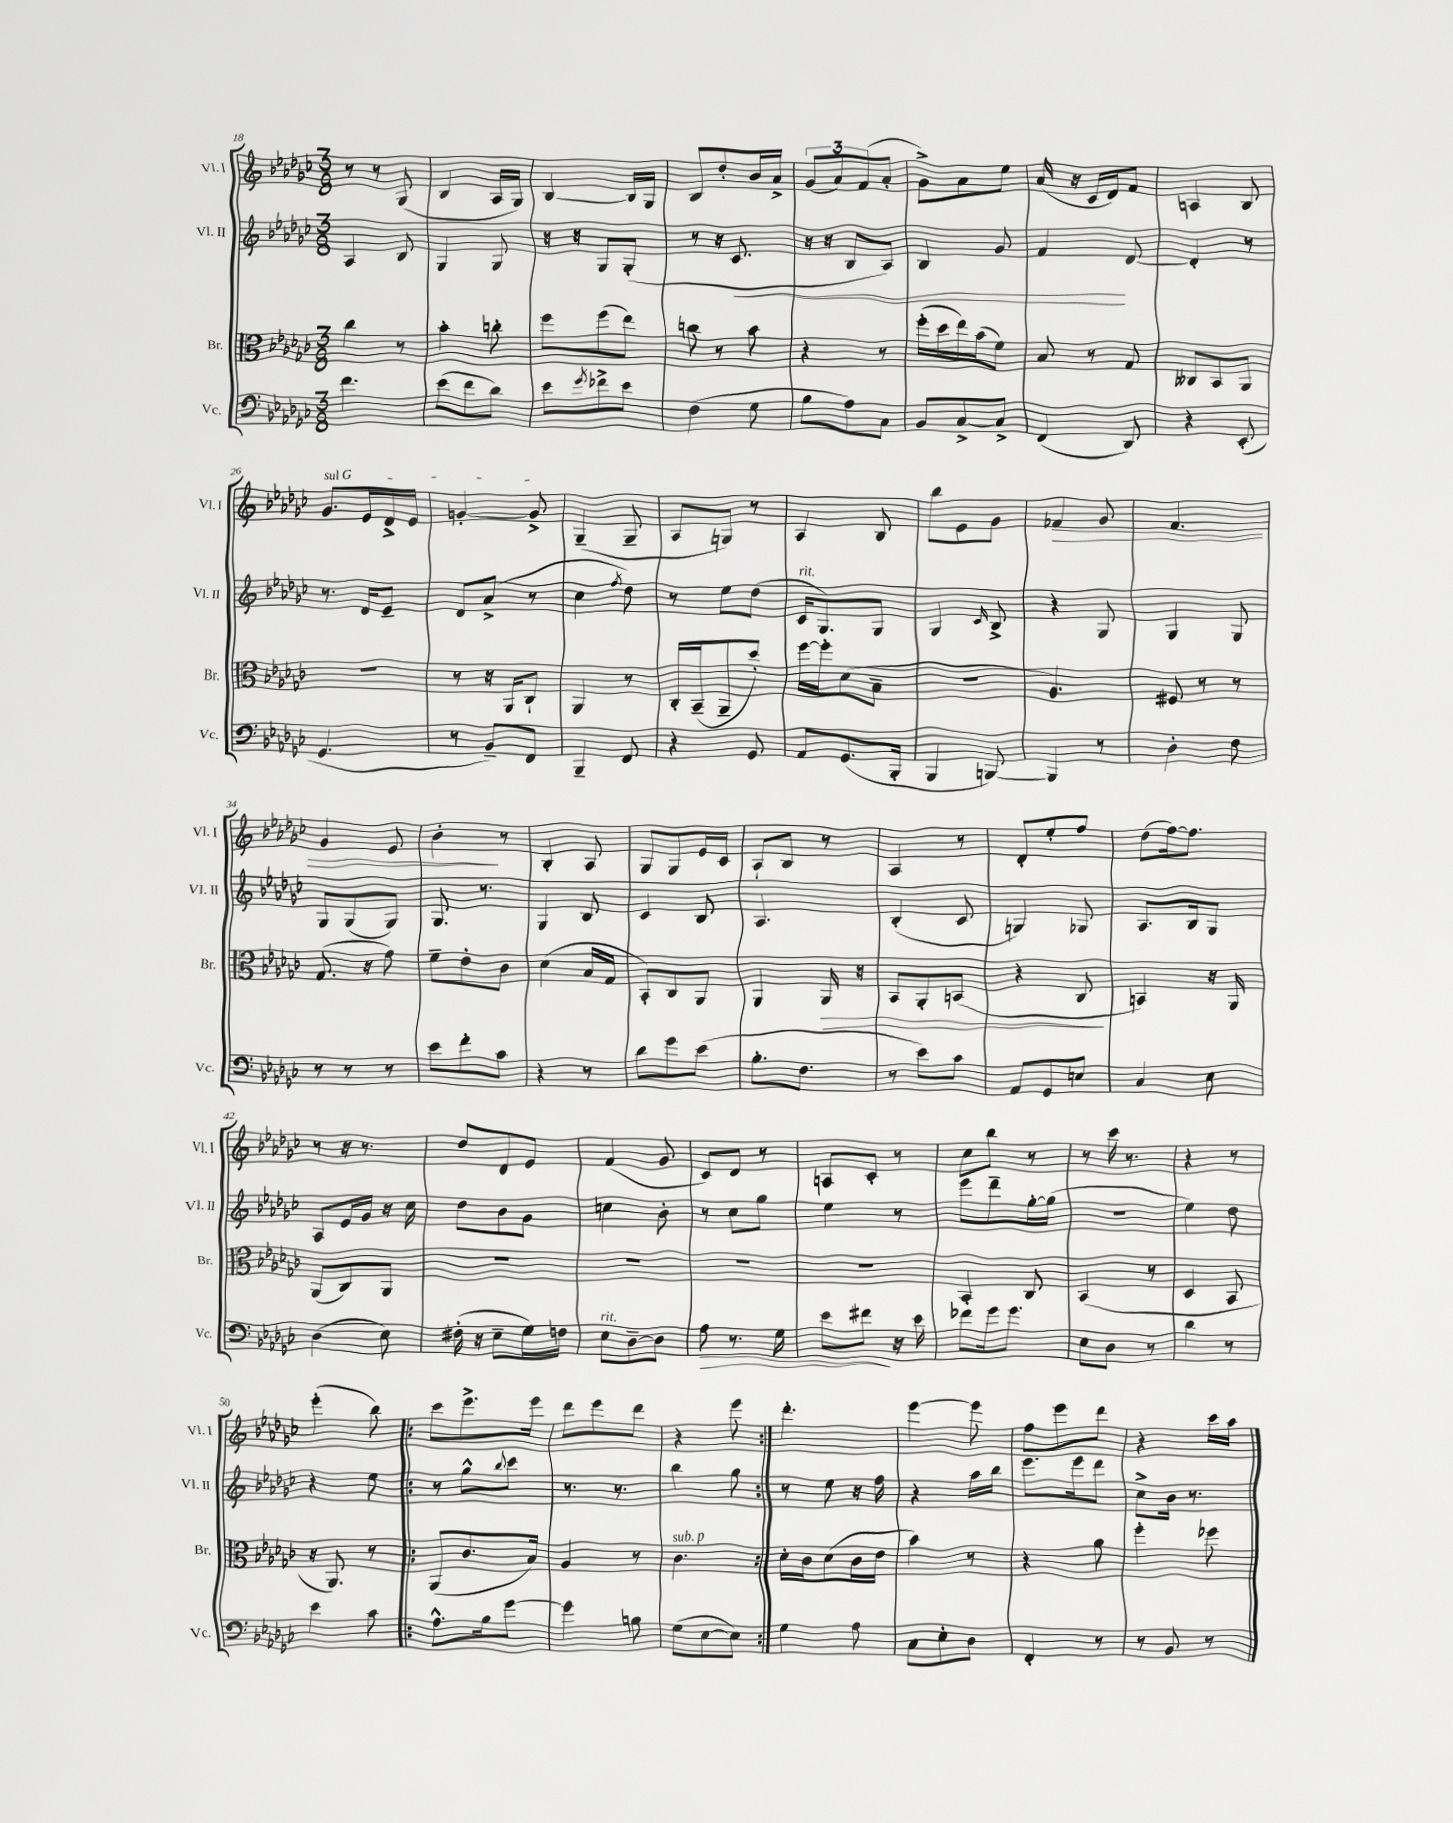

**kern	**kern	**kern	**kern
*staff4	*staff3	*staff2	*staff1
*clefF4	*clefC3	*clefG2	*clefG2
*k[b-e-a-d-g-c-]	*k[b-e-a-d-g-c-]	*k[b-e-a-d-g-c-]	*k[b-e-a-d-g-c-]
*M3/8	*M3/8	*M3/8	*M3/8
4.f	4cc-	4A-	8r
.	.	.	8r
.	8r	8B-	(8G-
=	=	=	=
(8e-	4b-'	4G-	4B-
8f	.	.	.
8d-)	8cc'	8G-	16A-
.	.	.	16G-)
=	=	=	=
8e-	8ff	16r	[4B-
.	.	16r	.
8qg-	.	.	.
8f-^	(8ff	8G-	.
8e-	8ee-)	(8G-'	16B-]
.	.	.	16G-
=	=	=	=
(4F	8cc	8r	8B-
.	8r	16r	8dd-'
.	.	8.c-	.
8G-	8b-	.	16b-
.	.	.	16a-^
=	=	=	=
8B-	4r	16r	(12g-
.	.	16r	.
.	.	.	12a-)
8A-)	.	8B-	.
.	.	.	(12f
8C-	8r	8A-)	8a-'
=	=	=	=
8BB-	(16ff'	4B-	8g-^)
.	16dd-	.	.
[8C-^	16ee-)	.	8a-
.	(16b-	.	.
8C-^]	8f)	8g-	8ee-
=	=	=	=
(4FF	8B-	4f	(16a-
.	.	.	16r
.	8r	.	16c-
.	.	.	16d-)
8DD-)	8G-	[8d-	8f
=	=	=	=
4r	8C--	4d-']	4A
.	8BB-	.	.
(8EE-'	8AA-	8r	8B-
=	=	=	=
4.GG-	4.r	8.r	8.g-
.	.	16d-	16e-
.	.	8e-~	16d-^
.	.	.	16e-
=	=	=	=
8r	8r	8d-	[4g'
8BB-~)	16r	(8a-^	.
.	16AA-	.	.
8FF	8C-`	8r	8g^]
=	=	=	=
4BBB-~	4AA-	4cc-	(4G-~
.	.	8qff	.
8FF	8r	8dd-)	8G-~
=	=	=	=
4r	16C-'	8r	8A-
.	(16BB-~	.	.
.	8AA-~	8ee-	8G)
8GG-	8dd-')	(8dd-	8r
=	=	=	=
8AA-	[16ff	16c-	4A-
.	16ff']	8.G-)	.
(8.GG-	(8d-	.	.
.	8B-~	8G-	8B-
16BBB-'	.	.	.
=	=	=	=
4BBB-	4.r	4G-	8bb-
.	.	.	8e-
.	.	16qqc-	.
[8BBB)	.	8B-^	8g-
=	=	=	=
4BBB]	4.A-)	4r	4f-
8r	.	8G-	8g-
=	=	=	=
4D-'	8F#	4G-	4.f
.	8r	.	.
8F	8r	8G-	.
=	=	=	=
8r	(8.G-	8G-	4g-
8r	.	(8G-	.
.	16r	.	.
8r	8g-)	8G-)	8e-
=	=	=	=
8e-	8f~	8.G-	4b-'
8f'	8e-'	.	.
.	.	8.r	.
8c-	8c-	.	8r
=	=	=	=
4r	(4d-	4G-	4B-'
8r	16B-	8B-	8A-
.	16G-	.	.
=	=	=	=
8d-	8BB-')	4c-	8G-
8g-	8C-	.	8G-
(8e-	8AA-	8B-	16e-
.	.	.	16c-
=	=	=	=
8.B-'	4AA-	4.A-	8A-`
.	.	.	8B-
8.F	.	.	.
.	16AA-	.	8r
.	16r	.	.
=	=	=	=
8r	8BB-	(4B-'	4A-
8e-)	8AA-'	.	.
8c-	(8BB	8c-	8r
=	=	=	=
8AA-	4r	4G)	8d-'
8GG-	.	.	8ee-'
8E	8C-	8G-	8ff
=	=	=	=
4C-	4BB)	8.A-	(8dd-
.	.	.	[16ff)
.	.	16B-	8.ff]
8E-	16r	8G-	.
.	16AA-	.	.
=	=	=	=
(4D-	(8AA-	8A-	8r
.	8C-)	16e-	16r
.	.	16g-	8.r
8E-)	8AA-	16r	.
.	.	16cc-	.
=	=	=	=
(16F#'	4.r	8dd-	8dd-
16r	.	.	.
8E-~	.	8b-	8d-
16G-)	.	8g-	8e-
16F	.	.	.
=	=	=	=
8E-	4.r	4cc	(4f
[8D-~	.	.	.
8D-]	.	8b-'	8g-
=	=	=	=
8A-	4.r	8r	8c-)
8.r	.	8cc-	8d-
.	.	8gg-	8r
16G-	.	.	.
=	=	=	=
8e-	4.r	4ee-	8A
8f#	.	.	8c-'
16r	.	8r	8r
16e-	.	.	.
=	=	=	=
8f-	4BB-'	8eee-	8cc-
16g-	.	8ddd-~	8bb-
8.g-	.	.	.
.	8C-	[16gg-'	8r
.	.	(16gg-]	.
=	=	=	=
8E-	(4BB-	4.r	8r
8D-	.	.	16ccc-
.	.	.	8.r
8r	8r	.	.
=	=	=	=
4d-	4D-	4ee-)	4r
8r	8BB-	8dd-	8r
=	=	=	=
4e-	16r	4r	(4eee-'
.	8.AA-)	.	.
8c-	8r	8ee-	8bb-)
=!|:	=!|:	=!|:	=!|:
8.A-^^	(8AA-	8r	8ccc-
.	8.c-	8gg-^^	8.eee-^
16B-	.	.	.
.	.	8qqbb-	.
[8g-	.	8ccc-	.
.	16B-)	.	16eee-
=	=	=	=
4g-]	4A-	8.r	8ddd-
.	.	.	8eee-
.	.	8.r	.
8B	8r	.	8ddd-
=	=	=	=
(8G-	4.c-	4bb-	4r
[8E-	.	.	.
8E-])	.	8gg-	8eee-
=:|!	=:|!	=:|!	=:|!
4G-	16d-'	8r	4.ddd-'
.	16c-	.	.
.	(8d-	8ee-	.
8A-	16c-	16r	.
.	16e-	16ff	.
=	=	=	=
8C-	4b-)	4r	[4eee-
8E-'	.	.	.
8D-	8r	16aa-	8eee-]
.	.	16bb-	.
=	=	=	=
4FF'	4r	8.eee-	8ff
.	.	.	8eee-
.	.	16eee-	.
8r	8a-	8ddd-	8ddd-
=	=	=	=
8r	4ff'	8cc-^	4r
8BB-	.	16b-	.
.	.	8.r	.
8r	8ff-	.	16ccc-
.	.	.	16aa-
==	==	==	==
*-	*-	*-	*-
